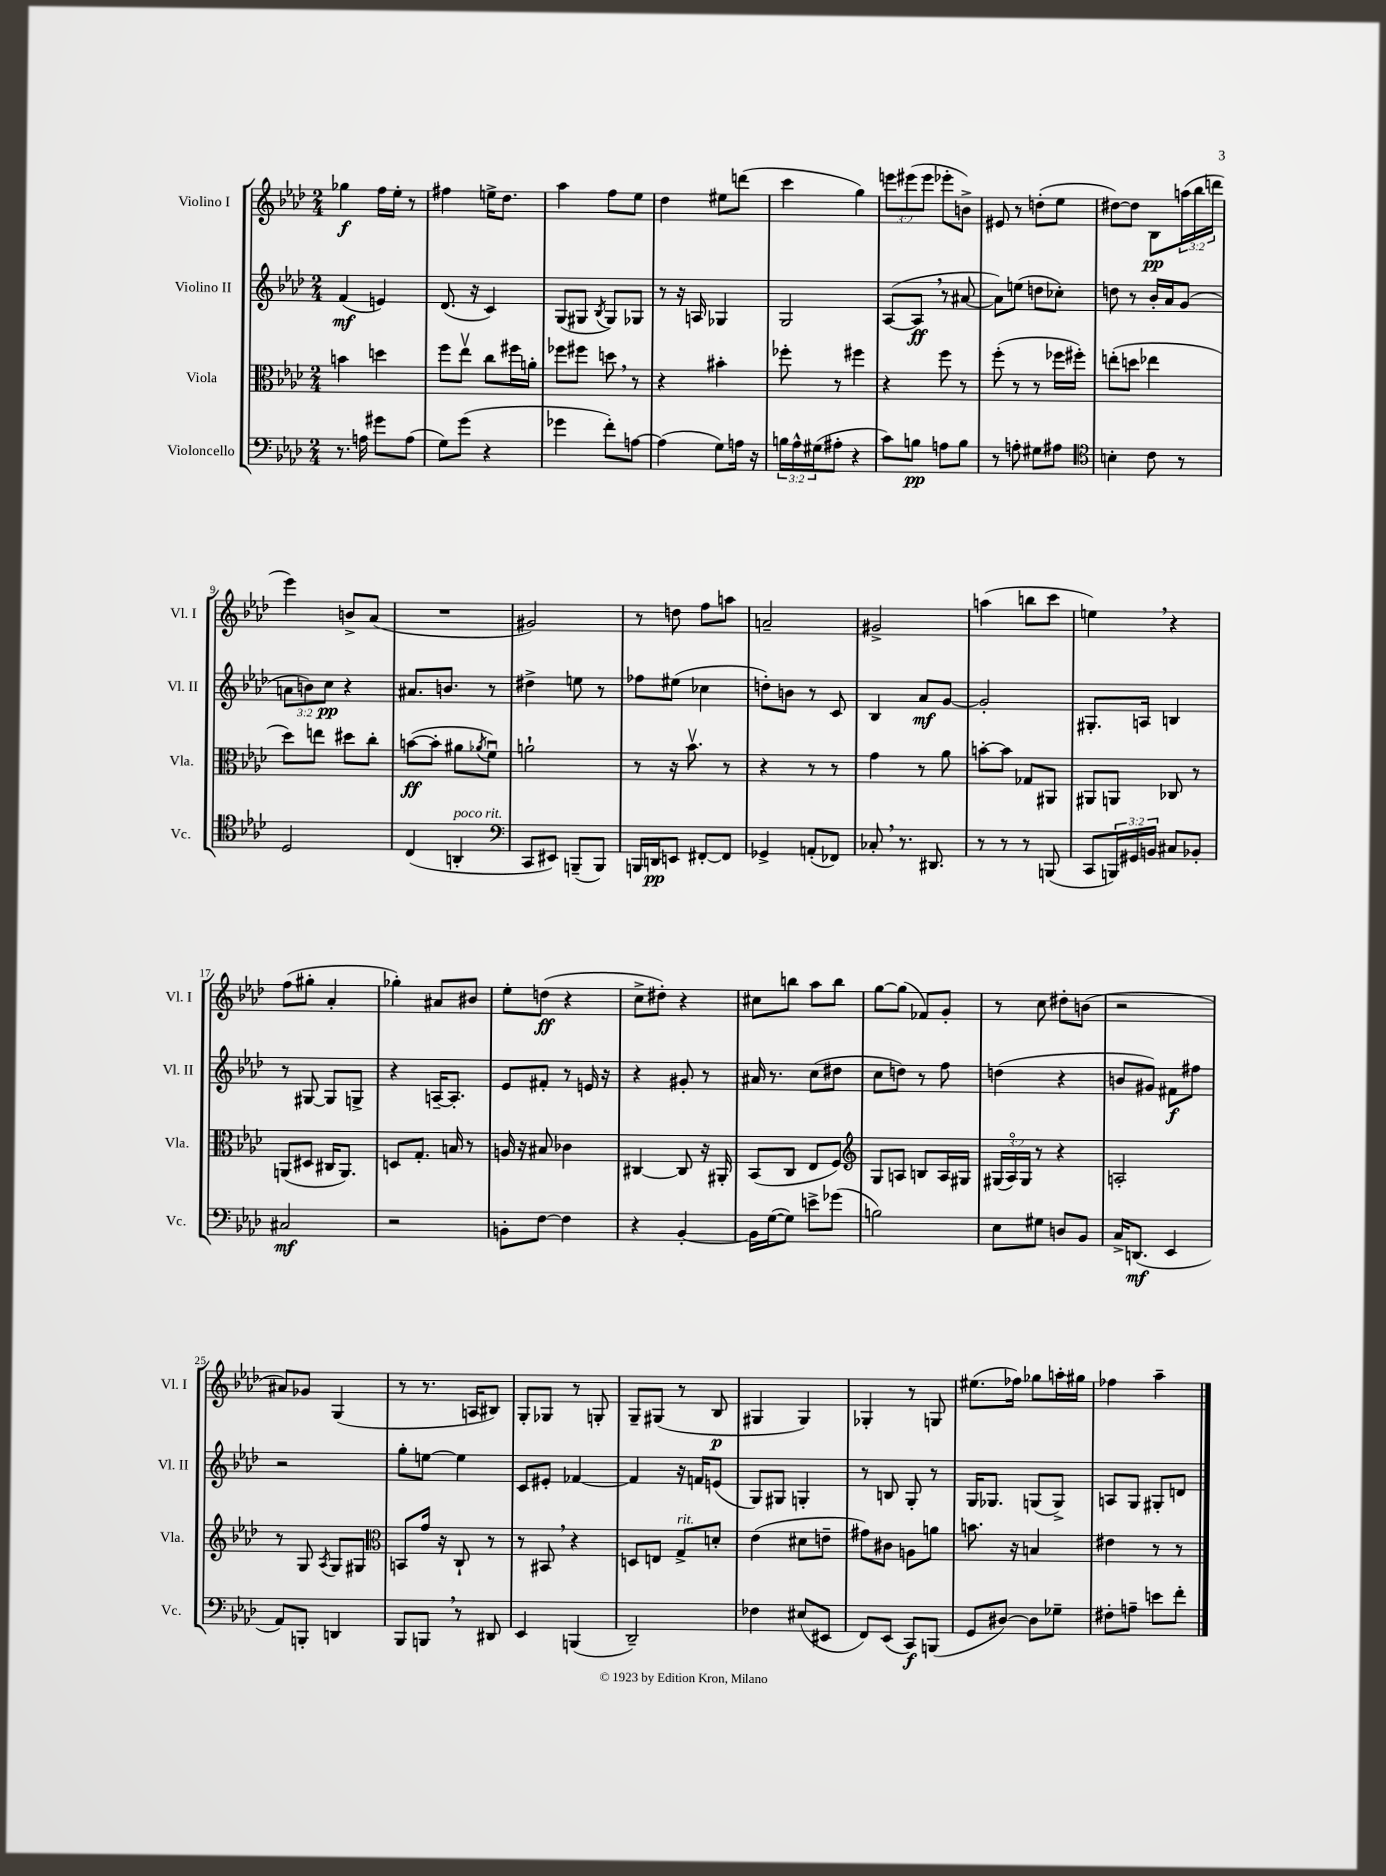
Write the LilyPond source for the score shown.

<<
\new StaffGroup <<
\new Staff = "s0" \with { instrumentName = "Violino I" shortInstrumentName = "Vl. I" } {
    \clef treble \key aes \major \numericTimeSignature \time 2/4 \override Staff.TupletNumber.text = #tuplet-number::calc-fraction-text
    ges''4\f f''16 ees''16-. r8 |
    fis''4 e''16-> des''8. |
    aes''4 f''8 ees''8 |
    des''4 eis''8 d'''8( |
    c'''4 g''4) |
    \tuplet 3/2 { e'''8 eis'''8( eis'''8 } ees'''8-. b'8->) |
    eis'8 r8 d''8-.( ees''8 |
    dis''8~) dis''8 bes8\pp \tuplet 3/2 { a''16( bes''16 d'''16 } |
    ees'''4) b'8-> aes'8( |
    R2 |
    gis'2) |
    r8 d''8 f''8 a''8 |
    a'2-- |
    gis'2-> |
    a''4( b''8 c'''8 |
    e''4) \breathe r4 |
    f''8( gis''8-. aes'4-. |
    ges''4-.) ais'8 bis'8 |
    ees''8-. d''8\ff( r4 |
    c''8-> dis''8-.) r4 |
    cis''8 b''8 aes''8 b''8 |
    g''8~ g''8( fes'8) g'8-. |
    r8 c''8 dis''8-. b'8( |
    r2 |
    ais'8) ges'8 g4( |
    r8 r8. a16 bis8) |
    g8-. ges8 r8 g8-. |
    g8-- gis8( r8 bes8\p |
    gis4 gis4) |
    ges4-. r8 g8 |
    eis''8.( fes''16) ges''8 a''16-. gis''16 |
    fes''4 aes''4-- \bar "|." |
}
\new Staff = "s1" \with { instrumentName = "Violino II" shortInstrumentName = "Vl. II" } {
    \clef treble \key aes \major \numericTimeSignature \time 2/4 \override Staff.TupletNumber.text = #tuplet-number::calc-fraction-text
    f'4\mf( e'4) |
    des'8.( r16 c'4) |
    g8( gis8 \acciaccatura { bes8 } gis8) ges8 |
    r8 r16 a16 ges4 |
    g2 |
    aes8~( aes8\ff \breathe r8 ais'8~ |
    ais'8) e''8( d''8 ces''8-.) |
    d''8 r8 bes'16-. aes'16 g'8( |
    \tuplet 3/2 { a'8 b'8) c''8\pp } r4 |
    ais'8. b'8. r8 |
    dis''4-> e''8 r8 |
    fes''8 eis''8( ces''4 |
    d''8-.) b'8 r8 c'8 |
    bes4 aes'8\mf g'8~ |
    g'2-. |
    gis8.-. a16 b4 |
    r8 gis8~ gis8 g8-> |
    r4 a16~-- a8.-. |
    ees'8 fis'8-. r8 e'16 r16 |
    r4 gis'8-. r8 |
    ais'16 r8. c''8( dis''8 |
    c''8 d''8) r8 f''8 |
    d''4( r4 |
    b'8 gis'8) fis'8\f fis''8 |
    r2 |
    g''8-. e''8~ e''4 |
    c'8 eis'8-. fes'4~ |
    fes'4 r16 f'16 e'8( |
    g8) gis8 g4-. |
    r8 b8 g8-. r8 |
    g16 ges8. g8( g8->) |
    a8 g8 gis8-. d'8 \bar "|." |
}
\new Staff = "s2" \with { instrumentName = "Viola" shortInstrumentName = "Vla." } {
    \clef alto \key aes \major \numericTimeSignature \time 2/4 \override Staff.TupletNumber.text = #tuplet-number::calc-fraction-text
    b'4 d''4 |
    f''8 ees''8\upbow c''8 fis''16 a'16-. |
    fes''8 fis''8 d''8 \breathe r8 |
    r4 bis'4-. |
    fes''8-. r8 fis''4 |
    r4 f''8 r8 |
    f''8-.( r8 r8 fes''16 fis''16-.) |
    e''8-.( d''8 ees''4 |
    des''8) e''8 dis''8 c''8-. |
    b'8~\ff( b'8-. ais'8 \acciaccatura { aes'8 } f'8\downbow) |
    a'2-! |
    r8 r16 bes'8.\upbow r8 |
    r4 r8 r8 |
    g'4 r8 aes'8 |
    b'8~-. b'8 ges8 ais,8 |
    ais,8 a,8 ces8 r8 |
    a,8( dis8 cis16 a,8.) |
    d8 g8.-. b16 r8 |
    a16 r16 bis8 ces'4 |
    cis4~ cis8 r16 ais,16-. |
    bes,8( c8 ees8 f8) |
    \clef treble g8 a8 b8 a16 gis16 |
    \tuplet 3/2 { gis16( aes16\flageolet) gis16 } r8 r4 |
    a2-. |
    r8 g8 \acciaccatura { aes8 } g8 gis8 |
    \clef alto b,8 g'16 r16 c8-! r8 |
    r8 bis,8 \breathe r4 |
    d8 e8 g8->^\markup { \italic "rit." } d'8-. |
    ees'4( dis'8 e'8-- |
    gis'8) cis'8 a8 a'8 |
    b'8. r16 b4 |
    eis'4 r8 r8 \bar "|." |
}
\new Staff = "s3" \with { instrumentName = "Violoncello" shortInstrumentName = "Vc." } {
    \clef bass \key aes \major \numericTimeSignature \time 2/4 \override Staff.TupletNumber.text = #tuplet-number::calc-fraction-text
    r8. a16 gis'8 a8( |
    g8) g'8( r4 |
    ges'4 f'8-.) a8~ |
    a4( g8) a16 r16 |
    \tuplet 3/2 { b16 aes16-^ gis16( } ais8-. r4 |
    c'8) b8\pp a8 b8 |
    r8 a8-. gis8 ais8 |
    \clef tenor b4-. c'8 r8 |
    des2 |
    c4( a,4-.^\markup { \italic "poco rit." } |
    \clef bass c,8 eis,8) b,,8--( b,,8) |
    b,,16 d,16\pp e,8 fis,8~-. fis,8 |
    ges,4-> a,8-.( fes,8) |
    ces8-. \breathe r8. dis,8. |
    r8 r8 r8 b,,8( |
    c,8 \tuplet 3/2 { b,,16) gis,16 b,16 } cis8 bes,8-. |
    cis2\mf |
    r2 |
    b,8-. f8~ f4 |
    r4 bes,4~-. |
    bes,16 g16~( g8) e'8-> ges'8( |
    b2) |
    ees8 gis8 d8 bes,8 |
    c16-> d,8.\mf( ees,4 |
    aes,8) b,,8-. d,4 |
    bes,,8 b,,8 \breathe r8 dis,8 |
    ees,4 b,,4( |
    des,2--) |
    fes4 eis8( eis,8 |
    f,8) ees,8( c,8\f) b,,8( |
    g,8 dis8~) dis8 ges8-- |
    fis8-. a8-- e'8 f'8-. \bar "|." |
}
>>
>>
